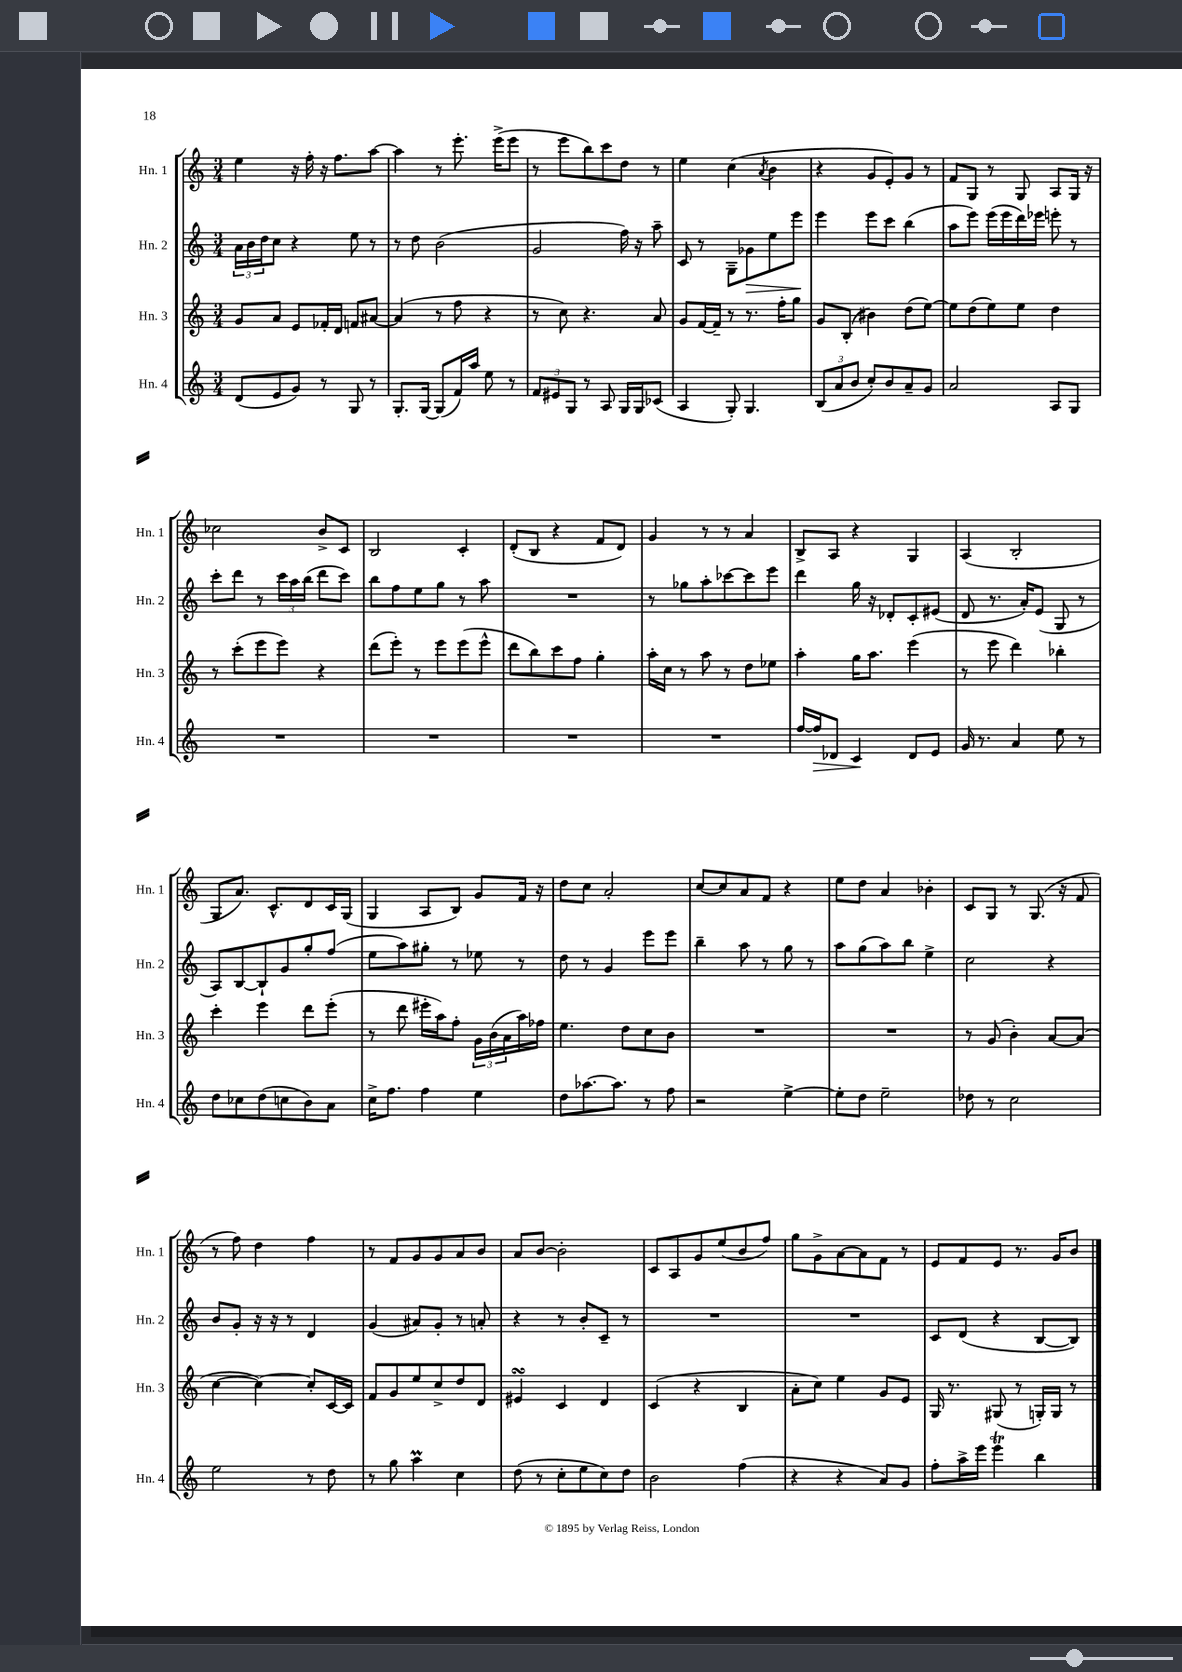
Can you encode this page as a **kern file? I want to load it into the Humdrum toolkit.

**kern	**kern	**kern	**kern
*staff4	*staff3	*staff2	*staff1
*clefG2	*clefG2	*clefG2	*clefG2
*k[]	*k[]	*k[]	*k[]
*M3/4	*M3/4	*M3/4	*M3/4
(8d	8g	24a	4ee
.	.	24b	.
.	.	24dd	.
8e	8a	8cc	.
8g)	8e	4r	16r
.	.	.	16ff'
8r	16f-'	.	16r
.	16d	.	8.ff
8G	8f	8ee	.
8r	[8a#	8r	[8aa
=	=	=	=
8.G'	(4a#]	8r	4aa]
.	.	8dd	.
[16G	.	.	.
(8G]	8r	(2b	8r
16f)	8ff	.	8.eee'
16aa	.	.	.
8ee	4r	.	.
.	.	.	(16eee^
8r	.	.	8eee
=	=	=	=
12f	8r	2g	8r
12e#	.	.	.
.	8cc)	.	8eee
12G	.	.	.
8r	4.r	.	8bb)
8A	.	.	8ccc
16G	.	16ff)	8dd
16G	.	16r	.
(8c-	8a	8aa~	8r
=	=	=	=
4A	8g	8c	4ee
.	[16f	8r	.
.	16f~]	.	.
8G')	8r	8G~	(4cc
4.G	8.r	8g-	.
.	.	.	8qa
.	.	8ee	4b
.	16ff'	.	.
.	8gg	8eee	.
=	=	=	=
(12B	8g	4eee	4r
12a	.	.	.
.	(8B'	.	.
12b	.	.	.
8cc')	4b#)	8eee	8g
8b	.	8ccc	8e')
8a~	(8dd	(4bb	8g
8g	[8ee)	.	8r
=	=	=	=
2a	8ee]	8aa	8f
.	(8dd	8eee)	8G
.	8ee)	(16eee	8r
.	.	16eee	.
.	8ee	16ddd)	8G
.	.	16eee-	.
8A	4dd	8eee'	8A
8G	.	8r	16G
.	.	.	16r
=	=	=	=
2.r	8r	8ccc'	2cc-
.	(8ccc'	8ddd	.
.	8eee	8r	.
.	8eee)	24ccc	.
.	.	24aa	.
.	.	(24bb	.
.	4r	8ddd	8b^
.	.	8ccc)	8c
=	=	=	=
2.r	(8ddd	8bb	2B
.	8eee')	8ff	.
.	8r	8ee	.
.	8eee	8gg	.
.	(8eee	8r	4c'
.	8eee^^	8aa	.
=	=	=	=
2.r	8ddd	2.r	(8d'
.	8bb)	.	8B
.	8ccc	.	4r
.	8ff	.	.
.	4gg'	.	8f
.	.	.	8d)
=	=	=	=
2.r	16aa'	8r	4g
.	16cc	.	.
.	8r	8gg-	.
.	8aa	8aa'	8r
.	8r	[8ccc-	8r
.	8dd	8ccc-]	4a
.	8ee-	8eee	.
=	=	=	=
[16ff	4aa'	4ddd	8B^
16ff]	.	.	.
8d-	.	.	8A
4c	16gg	16gg	4r
.	8.aa	16r	.
.	.	8d-'	.
8d-	(4eee	8c'	4G
8e	.	(8e#	.
=	=	=	=
16g	8r	8d	(4A
8.r	.	.	.
.	8eee	8.r	.
4a	4ddd)	.	2B'
.	.	16a')	.
.	.	(8e	.
8ee	4bb-'	8G	.
8r	.	8r	.
=	=	=	=
8dd	4ccc'	8A)	8G
8cc-	.	[8B	8.a)
(8dd	4eee	8B`]	.
.	.	.	8.c^^
8cc	.	8g	.
8b)	8ddd	8gg'	8d
8a	(8eee'	(8ff	16c
.	.	.	(16G
=	=	=	=
16cc^	8r	8ee	4G
8.ff	.	.	.
.	8ddd	8aa)	.
4ff	16eee#'	8gg#'	8A
.	16aa)	.	.
.	8ff'	8r	8B)
4ee	24g	8ee-	8g
.	(24b	.	.
.	24a	.	.
.	16aa)	8r	16f
.	16ff-	.	16r
=	=	=	=
8dd	4.ee	8dd	8dd
[8.aa-	.	8r	8cc
.	.	4g	2a'
8.aa-]	.	.	.
.	8dd	.	.
8r	8cc	8eee	.
8ff	8b	8eee	.
=	=	=	=
2r	2.r	4bb~	[8cc
.	.	.	8cc]
.	.	8aa	8a
.	.	8r	8f
[4ee^	.	8gg	4r
.	.	8r	.
=	=	=	=
8ee']	2.r	8aa	8ee
8dd	.	(8gg	8dd
2ee~	.	8aa)	4a
.	.	8bb	.
.	.	4ee^	4b-'
=	=	=	=
8dd-	8r	2cc	8c
8r	(8g	.	8G
2cc	4b')	.	8r
.	.	.	(8.G
.	[8a	4r	.
.	.	.	16r
.	(8a]	.	8f
=	=	=	=
2ee	[4cc	8b	8r
.	.	8g'	8ff)
.	4cc_)	16r	4dd
.	.	16r	.
.	.	8r	.
8r	8cc']	4d	4ff
8dd	[16c	.	.
.	16c]	.	.
=	=	=	=
8r	8f	(4g	8r
8gg	8g	.	8f
4aa	8ee	8a#)	8g
.	8cc^	8g'	8g
4cc	8dd	8r	8a
.	8d	8a'	8b
=	=	=	=
(8dd	4e#	4r	8a
8r	.	.	[8b
8cc'	4c	8r	2b']
8ee	.	8b'	.
8cc)	4d	8c~	.
8dd	.	8r	.
=	=	=	=
2b	(4c	2.r	8c
.	.	.	8A
.	4r	.	8g
.	.	.	(8ee
(4ff	4B	.	8b
.	.	.	8ff)
=	=	=	=
4r	8a'	2.r	8gg
.	8cc)	.	8g^
4r	4ee	.	[8a
.	.	.	8a]
8a)	8g	.	8f
8g	8e	.	8r
=	=	=	=
8ff'	16G	8c	8e
.	8.r	.	.
16aa^	.	(8d	8f
16eee	.	.	.
4eee	(8G#	4r	8e
.	8r	.	8.r
4bb	16G')	[8B	.
.	16G	.	16g
.	8r	8B])	8b
==	==	==	==
*-	*-	*-	*-
